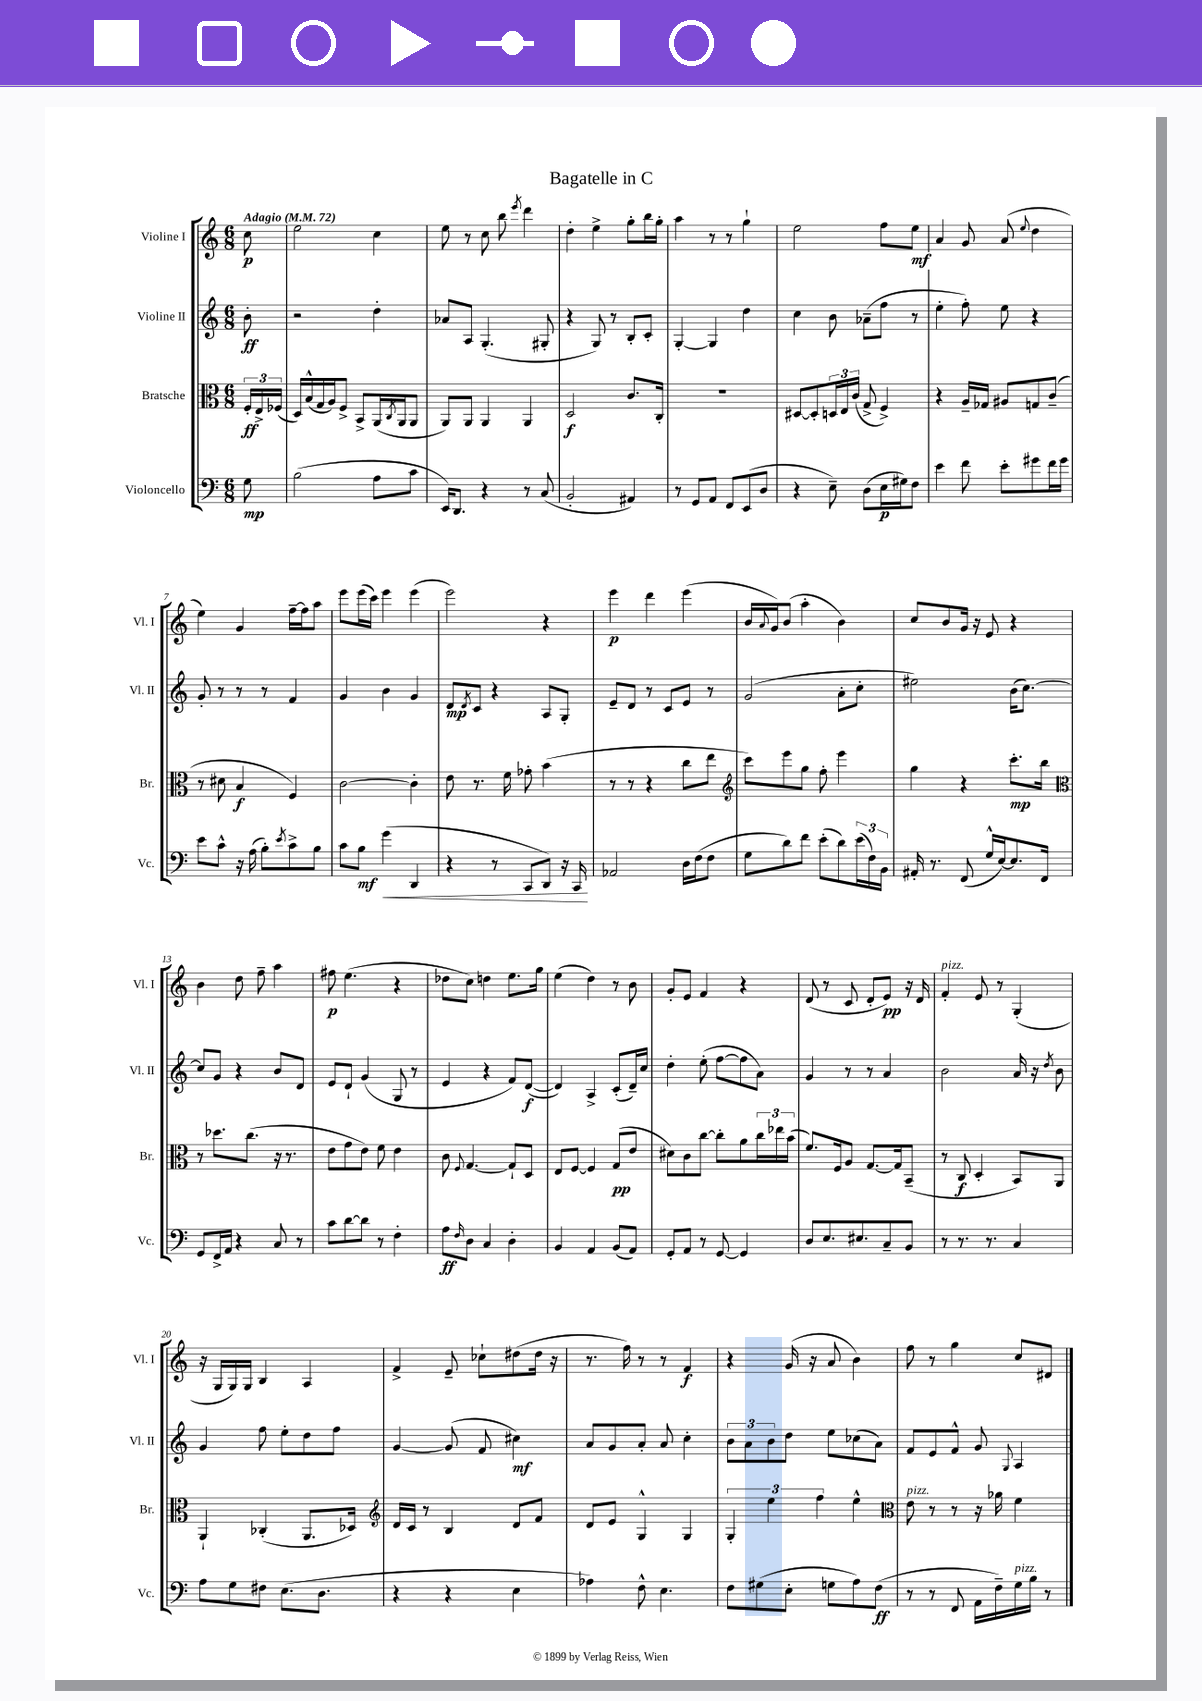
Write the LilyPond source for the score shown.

\header { title = "Bagatelle in C" }
<<
\new StaffGroup <<
\new Staff = "s0" \with { instrumentName = "Violine I" shortInstrumentName = "Vl. I" } {
    \clef treble \key c \major \numericTimeSignature \time 6/8 \partial 8 \tempo "Adagio" 4 = 72
    c''8\p |
    e''2 c''4 |
    e''8 r8 c''8 b''8 \acciaccatura { e'''8 } d'''4 |
    d''4-. e''4-> g''8-. b''16 g''16-. |
    a''4 r8 r8 g''4-! |
    e''2 f''8 e''8\mf |
    a'4 g'8 a'8( \appoggiatura { e''8 } d''4 |
    e''4) g'4 f''16~-- f''16 a''8 |
    e'''8 e'''16( c'''16) e'''4 e'''4( |
    e'''2) r4 |
    e'''4\p d'''4 e'''4( |
    b'16 \appoggiatura { a'8 } g'16) b'8( a''4-. b'4) |
    c''8 b'8 g'16 r16 e'8 r4 |
    b'4 d''8 f''8-- a''4 |
    fis''8\p e''4.( r4 |
    des''8 c''8) d''4 e''8. g''16 |
    e''4( d''4) r8 b'8 |
    g'8-. e'8 f'4 r4 |
    d'8( r8 c'8 d'8-. e'8\pp) r16 d'16 |
    f'4-.^\markup { \italic "pizz." } e'8 r8 g4-.( |
    r16 g16 g16) g16 b4 a4 |
    f'4-> e'8-- ces''8-! dis''8( dis''16 r16 |
    r8. f''16) r8 r8 f'4\f |
    r4 g'16( r16 a'8 b'4) |
    f''8 r8 g''4 c''8 dis'8 \bar "|." |
}
\new Staff = "s1" \with { instrumentName = "Violine II" shortInstrumentName = "Vl. II" } {
    \clef treble \key c \major \numericTimeSignature \time 6/8 \partial 8
    b'8-.\ff |
    r2 d''4-. |
    aes'8 a8 g4.-.( gis8-. |
    r4 g8) r8 b8-. c'8-. |
    g4~-. g4 d''4 |
    c''4 b'8 aes'8--( f''8 r8 |
    e''4-. f''8-.) e''8 r4 |
    g'8-. r8 r8 r8 f'4 |
    g'4 b'4 g'4 |
    d'8\mp \acciaccatura { d'8 } c'8 r4 a8 g8-. |
    e'8-- d'8 r8 c'8 e'8 r8 |
    g'2( a'8-. c''8-. |
    eis''2) b'16( c''8.~) |
    c''8 g'8 r4 b'8 d'8 |
    e'8 d'8-! g'4( g8 r8 |
    e'4 r4 f'8) d'8~\f( |
    d'4) a4-> c'8-.( d'16--) c''16 |
    d''4-. e''8-.( f''8~ f''8 a'8) |
    g'4 r8 r8 a'4 |
    b'2 a'16 r16 \acciaccatura { d''8 } b'8 |
    g'4 f''8 e''8-. d''8 f''8 |
    g'4~ g'8( f'8 cis''4\mf) |
    a'8 g'8 a'8-. a'8 c''4-. |
    \tuplet 3/2 { b'8 a'8 b'8 } d''8 e''8 ces''8( a'8) |
    f'8 e'8 f'8-^ g'8 \appoggiatura { g8 } a4 \bar "|." |
}
\new Staff = "s2" \with { instrumentName = "Bratsche" shortInstrumentName = "Br." } {
    \clef alto \key c \major \numericTimeSignature \time 6/8 \partial 8
    \tuplet 3/2 { f16-.\ff e16-> fes16( } |
    d16) b16-^( g16 a16) f8-> b,8-> a,16( \acciaccatura { c8 } a,16 a,8 |
    a,8) a,8 a,4 a,4 |
    d2\f c'8. c16-. |
    R2. |
    dis8~ dis8-. \tuplet 3/2 { d16 e16 c'16( } g8-> f4->) |
    r4 a16-- ges16 ais8 g8 c'8--( |
    r8 dis'8 b4\f f4) |
    c'2~ c'4-. |
    e'8 r8. f'16 ges'8-. b'4( |
    r8 r8 r4 c''8 e''8 |
    \clef treble c'''8) e'''8 g''8 f''8-. e'''4 |
    g''4 r4 c'''8.-.\mp b''16 |
    \clef alto r8 des''8. c''8.( r16 r8. |
    e'8 g'8 e'8) f'8 e'4 |
    c'8 \appoggiatura { f8 } g4.~ g8-! d8 |
    e8 f8~ f4 g8\pp( e'8 |
    dis'8) c'8 c''8~ c''8-. a'8 \tuplet 3/2 { c''16 ees''16 b'16( } |
    f'8.) f16 a8 g8.~ g16 b,8--( |
    r8 c8\f d4-. b,8) a,8 |
    a,4-! ces4-.( a,8. des16) |
    \clef treble d'16 c'16 r8 b4 d'8 f'8 |
    d'8 e'8 g4-^ g4 |
    \tuplet 3/2 { g4-. e''4 f''4 } e''4-^ |
    \clef alto e'8^\markup { \italic "pizz." } r8 r8 r16 aes'16 f'4 \bar "|." |
}
\new Staff = "s3" \with { instrumentName = "Violoncello" shortInstrumentName = "Vc." } {
    \clef bass \key c \major \numericTimeSignature \time 6/8 \partial 8
    g8\mp |
    b2( a8 c'8 |
    e,16) d,8. r4 r8 c8( |
    b,2-. ais,4) |
    r8 g,8 a,8 f,8 e,8( d8 |
    r4 e8--) d8( e16\p gis16) f8 |
    e'4 f'8 e'8-. gis'8 f'16 gis'16 |
    e'8 c'8-^ r16 a16( b8-.) \acciaccatura { e'8 } c'8-> b8 |
    c'8 b8\mf g'4\<( d,4 |
    r4 r8 c,8 d,8) r16 c,16\! |
    aes,2 d16 f16( f8 |
    g8 d'8) f'8 e'8-.( d'8) \tuplet 3/2 { e'16( f16) b,16 } |
    ais,16-. r8. f,8( g16-^ e16~) e8. f,16 |
    g,8 f,16-> a,16 r4 c8 r8 |
    c'8 d'8~ d'8 r8 f4-. |
    a8\ff \grace { f16 } d8 c4 d4-. |
    b,4 a,4 b,8( a,8) |
    g,8-. a,8 r8 g,8~ g,4 |
    d8 e8. eis8. c8-- b,8 |
    r8 r8. r8. c4 |
    a8 g8 fis8 e8.( d8. |
    r4 r4 e4 |
    aes4) f8-^ e4. |
    f8 gis8( e8-. g8 a8) f8\ff( |
    r8 r8 f,8 a,16 f16--) g16^\markup { \italic "pizz." } b16 r8 \bar "|." |
}
>>
>>
